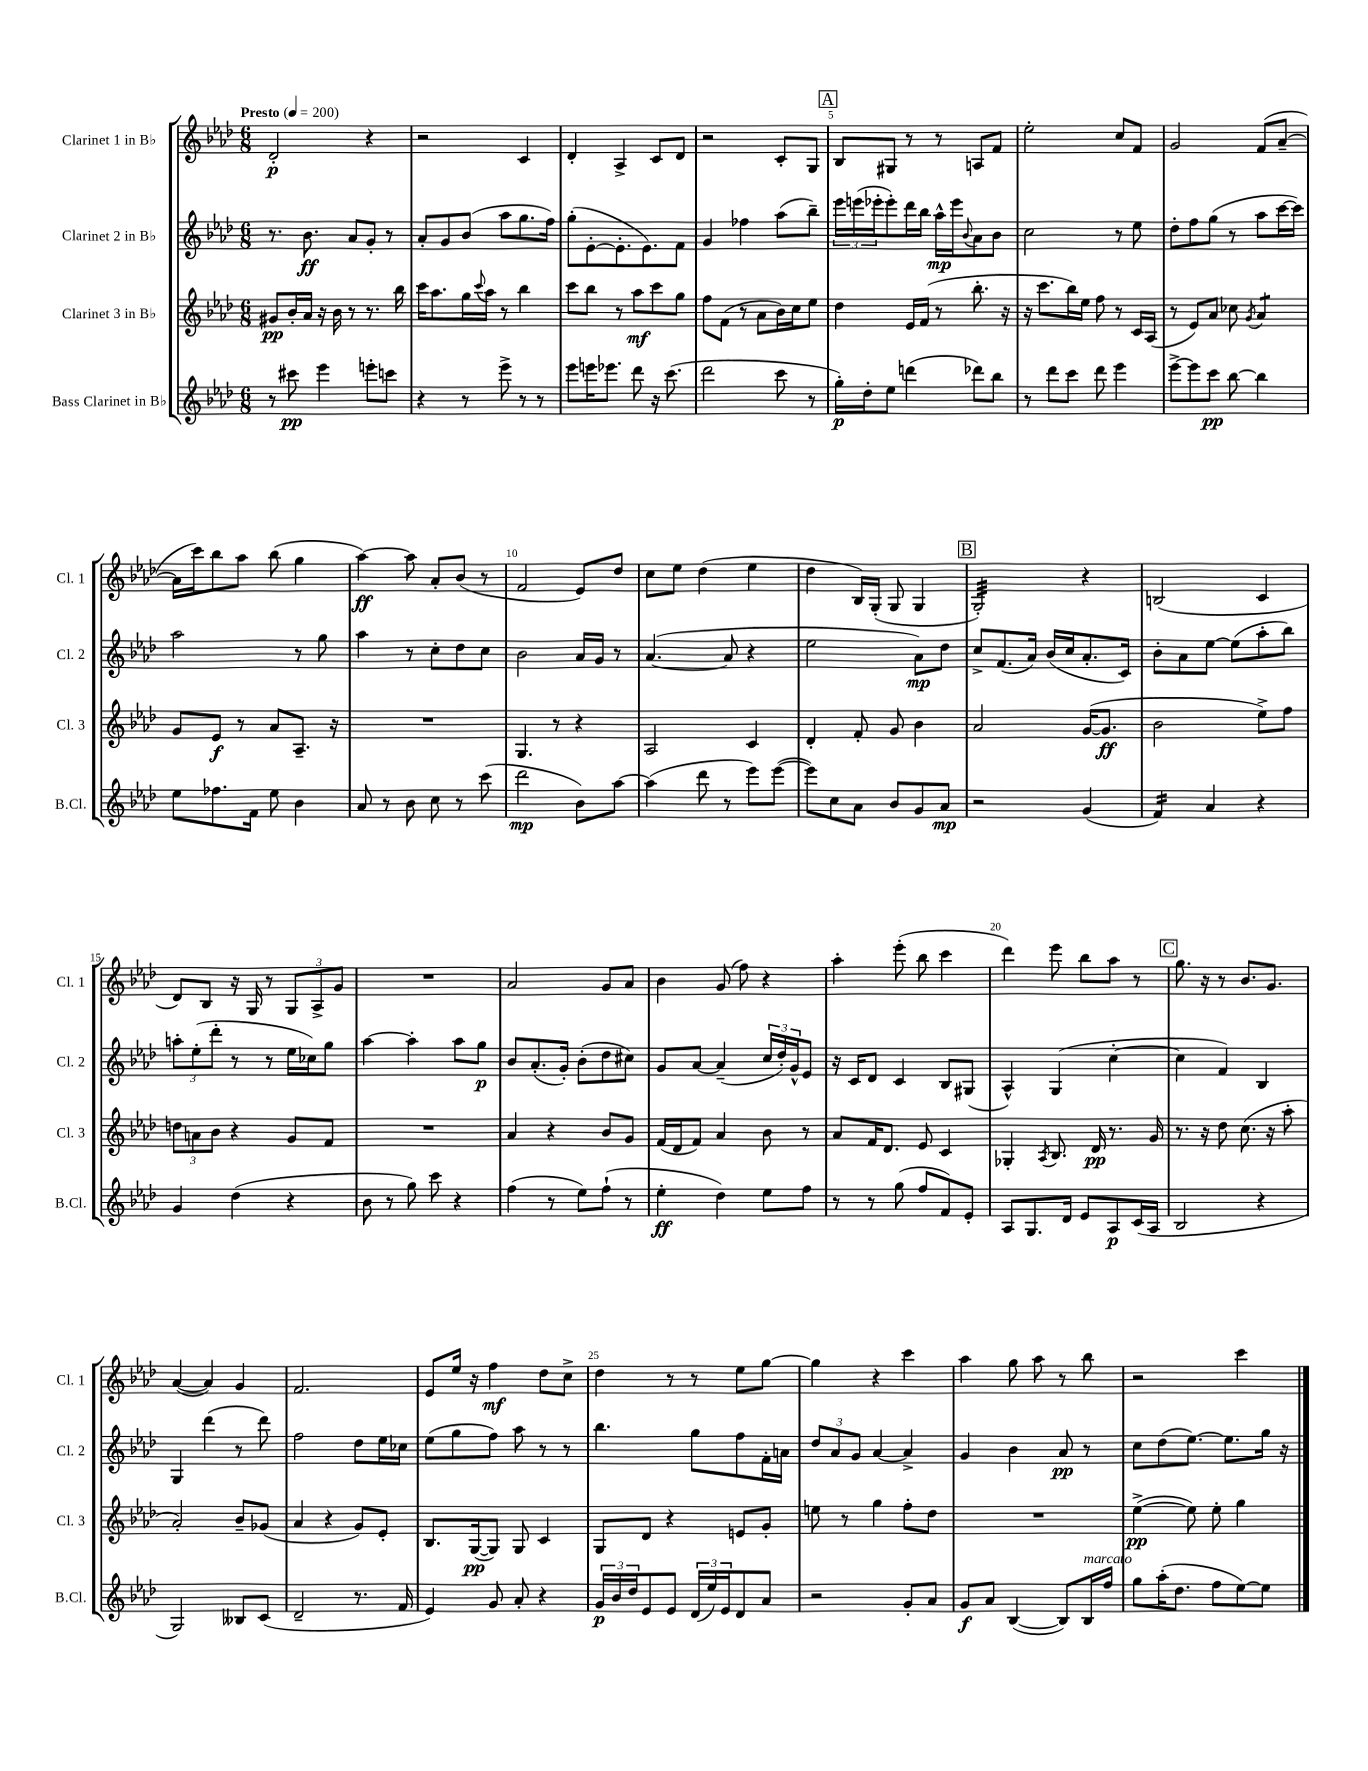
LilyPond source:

<<
\new StaffGroup <<
\new Staff = "s0" \with { instrumentName = "Clarinet 1 in Bb" shortInstrumentName = "Cl. 1" } {
    \clef treble \key aes \major \numericTimeSignature \time 6/8 \tempo "Presto" 4 = 200
    des'2-.\p r4 |
    r2 c'4 |
    des'4-. aes4-> c'8 des'8 |
    r2 c'8-. g8 |
    \mark \markup { \box "A" } bes8 gis8 r8 r8 a8 f'8 |
    ees''2-. c''8 f'8 |
    g'2 f'8( aes'8~-- |
    aes'16 c'''16) bes''8 aes''8 bes''8( g''4 |
    aes''4~\ff) aes''8 aes'8-. bes'8( r8 |
    f'2 ees'8) des''8 |
    c''8 ees''8 des''4( ees''4 |
    des''4 bes16) g16-.( g8 g4 |
    \mark \markup { \box "B" } g2:32-.) r4 |
    b2( c'4 |
    des'8) bes8 r16 g16 r8 \tuplet 3/2 { g8 aes8-> g'8 } |
    R2. |
    aes'2 g'8 aes'8 |
    bes'4 g'8( f''8) r4 |
    aes''4-. ees'''8-.( bes''8 c'''4 |
    des'''4) ees'''8 bes''8 aes''8 r8 |
    \mark \markup { \box "C" } g''8. r16 r8 bes'8. g'8. |
    aes'4~( aes'4) g'4 |
    f'2. |
    ees'8 ees''16 r16 f''4\mf des''8 c''8-> |
    des''4 r8 r8 ees''8 g''8~ |
    g''4 r4 c'''4 |
    aes''4 g''8 aes''8 r8 bes''8 |
    r2 c'''4 \bar "|." |
}
\new Staff = "s1" \with { instrumentName = "Clarinet 2 in Bb" shortInstrumentName = "Cl. 2" } {
    \clef treble \key aes \major \numericTimeSignature \time 6/8
    r8. bes'8.\ff aes'8 g'8-. r8 |
    aes'8-. g'8 bes'8( aes''8 g''8. f''16) |
    g''8-.( ees'8~-. ees'8.-. ees'8.) f'8 |
    g'4 fes''4 aes''8( bes''8--) |
    \mark \markup { \box "A" } \tuplet 3/2 { ees'''16 e'''16( ees'''16-. } ees'''8-.) des'''16 bes''16 aes''16-^\mp ees'''16 \appoggiatura { bes'8 } aes'8 bes'8 |
    c''2 r8 ees''8 |
    des''8-. f''8 g''8( r8 aes''8 c'''16~ c'''16) |
    aes''2 r8 g''8 |
    aes''4 r8 c''8-. des''8 c''8 |
    bes'2 aes'16 g'16 r8 |
    aes'4.~( aes'8 r4 |
    ees''2 aes'8\mp) des''8 |
    \mark \markup { \box "B" } c''8-> f'8.( aes'16) bes'16( c''16 aes'8.-. c'16) |
    bes'8-. aes'8 ees''8~ ees''8( aes''8-. bes''8) |
    \tuplet 3/2 { a''8-. ees''8-.( des'''8-. } r8 r8 ees''16 ces''16) g''8 |
    aes''4~ aes''4-. aes''8 g''8\p |
    bes'8 aes'8.-.( g'16-.) bes'8-.( des''8 cis''8) |
    g'8 aes'8~ aes'4--( \tuplet 3/2 { c''16 des''16-.) g'16-^ } ees'8 |
    r16 c'16 des'8 c'4 bes8 gis8( |
    aes4-^) g4( c''4~-. |
    \mark \markup { \box "C" } c''4 f'4) bes4 |
    g4 des'''4( r8 des'''8) |
    f''2 des''8 ees''16 ces''16 |
    ees''8( g''8 f''8) aes''8 r8 r8 |
    bes''4. g''8 f''8 f'16-. a'16 |
    \tuplet 3/2 { des''8 aes'8 g'8 } aes'4~ aes'4-> |
    g'4 bes'4 aes'8\pp r8 |
    c''8 des''8( ees''8.~) ees''8. g''16 r16 \bar "|." |
}
\new Staff = "s2" \with { instrumentName = "Clarinet 3 in Bb" shortInstrumentName = "Cl. 3" } {
    \clef treble \key aes \major \numericTimeSignature \time 6/8
    gis'8\pp bes'16-. aes'16 r16 bes'16 r8 r8. bes''16 |
    c'''16 aes''8. g''16 \appoggiatura { c'''8 } aes''16 r8 bes''4 |
    c'''8 bes''8 r8 aes''8\mf c'''8 g''8 |
    f''8 f'8( r8 aes'8 bes'16) c''16 ees''8 |
    \mark \markup { \box "A" } des''4 ees'16 f'16( r8 bes''8.-. r16 |
    r16 c'''8. bes''16) ees''16 f''8 r8 c'16 aes16( |
    r8 ees'8) aes'8 ces''8 \acciaccatura { g'8 } aes'4:8 |
    g'8 ees'8\f r8 aes'8 aes8.-- r16 |
    R2. |
    g4. r8 r4 |
    aes2 c'4 |
    des'4-. f'8-. g'8 bes'4 |
    \mark \markup { \box "B" } aes'2 g'16~( g'8.\ff |
    bes'2 ees''8->) f''8 |
    \tuplet 3/2 { d''8 a'8 bes'8 } r4 g'8 f'8 |
    R2. |
    aes'4 r4 bes'8 g'8 |
    f'16( des'16 f'8) aes'4 bes'8 r8 |
    aes'8 f'16 des'8. ees'8 c'4 |
    ges4-. \acciaccatura { aes8 } bes8. des'16\pp r8. g'16 |
    \mark \markup { \box "C" } r8. r16 des''8 c''8.( r16 aes''8-. |
    aes'2-.) bes'8-- ges'8( |
    aes'4 r4 g'8) ees'8-. |
    bes8. g16~\pp( g8) g8 c'4 |
    g8 des'8 r4 e'8 g'8-. |
    e''8 r8 g''4 f''8-. des''8 |
    R2. |
    ees''4~->\pp( ees''8) ees''8-. g''4 \bar "|." |
}
\new Staff = "s3" \with { instrumentName = "Bass Clarinet in Bb" shortInstrumentName = "B.Cl." } {
    \clef treble \key aes \major \numericTimeSignature \time 6/8
    r8 cis'''8\pp ees'''4 e'''8-. c'''8 |
    r4 r8 ees'''8-> r8 r8 |
    ees'''8 e'''16 ees'''8. des'''8 r16 c'''8.( |
    des'''2 c'''8 r8 |
    \mark \markup { \box "A" } g''16-.\p) des''16-. ees''8 d'''4( des'''8) bes''8 |
    r8 des'''8 c'''8 des'''8 ees'''4 |
    ees'''8~-> ees'''8 c'''8\pp bes''8~ bes''4 |
    ees''8 fes''8. f'16 ees''8 bes'4 |
    aes'8 r8 bes'8 c''8 r8 c'''8( |
    des'''2\mp bes'8) aes''8~ |
    aes''4( des'''8 r8 ees'''8) ees'''8~( |
    ees'''8) c''8 aes'8 bes'8 g'8 aes'8\mp |
    \mark \markup { \box "B" } r2 g'4( |
    f'4:16) aes'4 r4 |
    g'4 des''4( r4 |
    bes'8 r8 g''8) c'''8 r4 |
    f''4( r8 ees''8) f''8-!( r8 |
    ees''4-.\ff des''4) ees''8 f''8 |
    r8 r8 g''8( f''8 f'8) ees'8-. |
    aes8 g8. des'16 ees'8 aes8\p c'16( aes16 |
    \mark \markup { \box "C" } bes2 r4 |
    g2) beses8 c'8( |
    des'2-- r8. f'16 |
    ees'4) g'8 aes'8-. r4 |
    \tuplet 3/2 { g'16\p bes'16 des''16 } ees'8 ees'8 \tuplet 3/2 { des'16( ees''16) ees'16 } des'8 aes'8 |
    r2 g'8-. aes'8 |
    g'8\f aes'8 bes4~( bes8) bes16^\markup { \italic "marcato" } f''16 |
    g''8 aes''16-.( des''8. f''8 ees''8~) ees''8 \bar "|." |
}
>>
>>
\layout { \context { \Score \override BarNumber.break-visibility = ##(#f #t #t) barNumberVisibility = #(every-nth-bar-number-visible 5) } }
